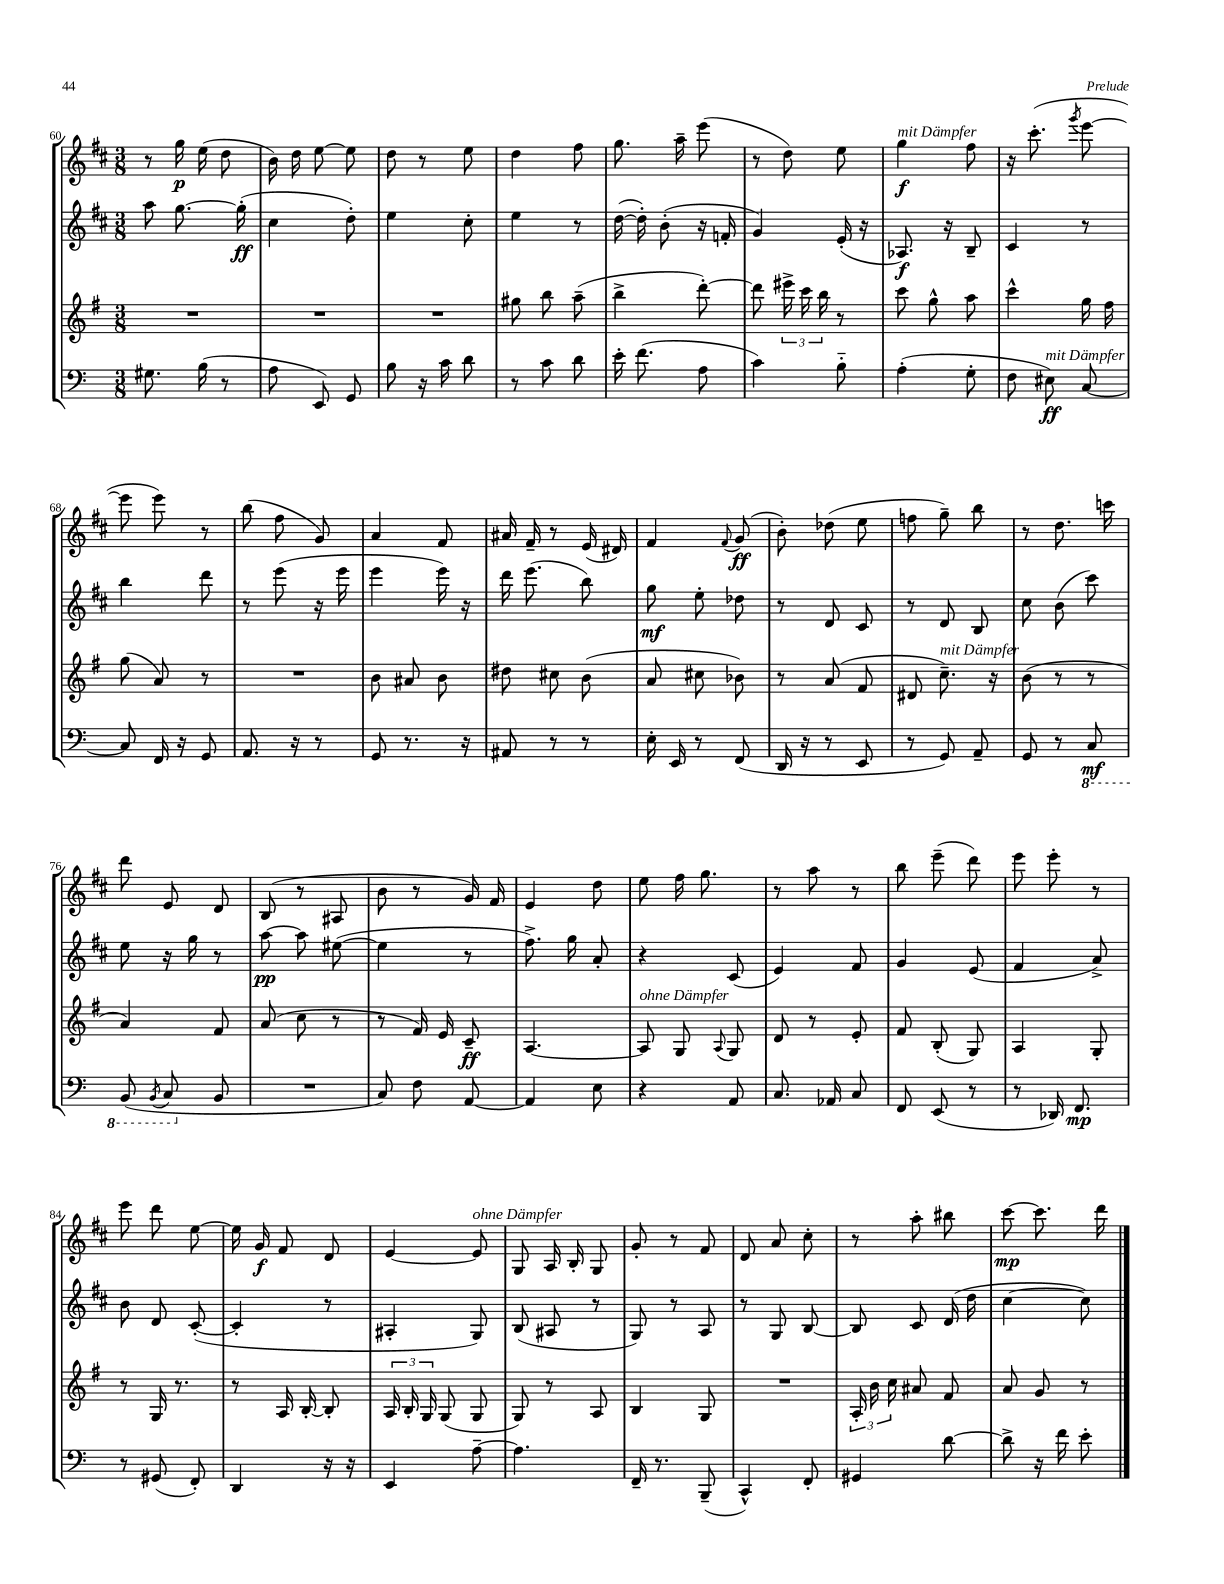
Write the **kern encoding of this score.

**kern	**dynam	**kern	**dynam	**kern	**dynam	**kern	**dynam
*part4	*part4	*part3	*part3	*part2	*part2	*part1	*part1
*staff4	*staff4	*staff3	*staff3	*staff2	*staff2	*staff1	*staff1
*clefF4	*	*clefG2	*	*clefG2	*	*clefG2	*
*k[]	*	*k[f#]	*	*k[f#c#]	*	*k[f#c#]	*
*M3/8	*	*M3/8	*	*M3/8	*	*M3/8	*
=60	=60	=60	=60	=60	=60	=60	=60
8.G#X\	.	4.r	.	8aa\	.	8r	.
.	.	.	.	[8.gg\	.	16gg\	p
(16B\	.	.	.	.	.	(16ee\	.
8r	.	.	.	.	.	8dd\	.
.	.	.	.	(16gg'\]	ff	.	.
=61	=61	=61	=61	=61	=61	=61	=61
8A\	.	4.r	.	4cc#\	.	16b\)	.
.	.	.	.	.	.	16dd\	.
8EE/)	.	.	.	.	.	[8ee\	.
8GG/	.	.	.	8dd'\)	.	8ee\]	.
=62	=62	=62	=62	=62	=62	=62	=62
8B\	.	4.r	.	4ee\	.	8dd\	.
16r	.	.	.	.	.	8r	.
16c\	.	.	.	.	.	.	.
8d\	.	.	.	8cc#'\	.	8ee\	.
=63	=63	=63	=63	=63	=63	=63	=63
8r	.	8gg#X\	.	4ee\	.	4dd\	.
8c\	.	8bb\	.	.	.	.	.
8d\	.	(8aa~\	.	8r	.	8ff#\	.
=64	=64	=64	=64	=64	=64	=64	=64
16e'\	.	4bb^\	.	([16dd\	.	8.gg\	.
(8.f\	.	.	.	16dd'\])	.	.	.
.	.	.	.	(8b'\	.	.	.
.	.	.	.	.	.	16aa~\	.
8A\	.	[8ddd'\)	.	16r	.	(8eee\	.
.	.	.	.	16fn'/	.	.	.
=65	=65	=65	=65	=65	=65	=65	=65
4c\)	.	8ddd\]	.	4g/)	.	8r	.
.	.	24eee#X^\	.	.	.	8dd\)	.
.	.	24ccc\	.	.	.	.	.
.	.	24bb\	.	.	.	.	.
8B\	.	8r	.	(16e'/	.	8ee\	.
.	.	.	.	16r	.	.	.
=66	=66	=66	=66	=66	=66	=66	=66
!	!	!	!	!	!	!LO:TX:a:i:t=mit Dämpfer	!
(4A'\	.	8ccc\	.	8.A-X/)	f	4gg\	f
.	.	8gg^^\	.	.	.	.	.
.	.	.	.	16r	.	.	.
8G'\	.	8aa\	.	8B~/	.	8ff#\	.
=67	=67	=67	=67	=67	=67	=67	=67
8F\	.	4ccc^^\	.	4c#/	.	16r	.
.	.	.	.	.	.	(8.ccc#'\	.
!LO:TX:a:i:t=mit Dämpfer	!	!	!	!	!	!	!
8E#X\)	ff	.	.	.	.	.	.
.	.	.	.	.	.	8qggg/	.
[8C/	.	16gg\	.	8r	.	[8eee\	.
.	.	16ff#\	.	.	.	.	.
!!LO:LB:g=z
=68	=68	=68	=68	=68	=68	=68	=68
8C/]	.	(8gg\	.	4bb\	.	8eee\]	.
16FF/	.	8a/)	.	.	.	8eee\)	.
16r	.	.	.	.	.	.	.
8GG/	.	8r	.	8ddd\	.	8r	.
=69	=69	=69	=69	=69	=69	=69	=69
8.AA/	.	4.r	.	8r	.	(8bb\	.
.	.	.	.	(8eee\	.	8ff#\	.
16r	.	.	.	.	.	.	.
8r	.	.	.	16r	.	8g/)	.
.	.	.	.	16eee\	.	.	.
=70	=70	=70	=70	=70	=70	=70	=70
8GG/	.	8b\	.	4eee\	.	4a/	.
8.r	.	8a#X/	.	.	.	.	.
.	.	8b\	.	16eee\)	.	8f#/	.
16r	.	.	.	16r	.	.	.
=71	=71	=71	=71	=71	=71	=71	=71
8AA#X/	.	8dd#X\	.	16ddd\	.	16a#X/	.
.	.	.	.	(8.eee\	.	16f#~/	.
8r	.	8cc#X\	.	.	.	8r	.
8r	.	(8b\	.	8bb\)	.	(16e/	.
.	.	.	.	.	.	16d#X/)	.
=72	=72	=72	=72	=72	=72	=72	=72
16E'\	.	8a/	.	8gg\	mf	4f#/	.
16EE/	.	.	.	.	.	.	.
8r	.	8cc#X\	.	8ee'\	.	.	.
.	.	.	.	.	.	8qqf#/	.
(8FF/	.	8b-X\)	.	8dd-X\	.	(8g/	ff
=73	=73	=73	=73	=73	=73	=73	=73
16DD/	.	8r	.	8r	.	8b'\)	.
16r	.	.	.	.	.	.	.
8r	.	(8a/	.	8d/	.	(8dd-X\	.
8EE/	.	8f#/	.	8c#/	.	8ee\	.
=74	=74	=74	=74	=74	=74	=74	=74
8r	.	8d#X/	.	8r	.	8ffn\	.
!	!	!LO:TX:a:i:t=mit Dämpfer	!	!	!	!	!
8GG/)	.	8.cc~\)	.	8d/	.	8gg~\)	.
8AA~/	.	.	.	8B/	.	8bb\	.
.	.	16r	.	.	.	.	.
=75	=75	=75	=75	=75	=75	=75	=75
8GG/	.	(8b\	.	8cc#\	.	8r	.
8r	.	8r	.	(8b\	.	8.dd\	.
*8ba	*	*	*	*	*	*	*
8CC/	mf	8r	.	8ccc#\)	.	.	.
.	.	.	.	.	.	16cccn\	.
!!LO:LB:g=z
=76	=76	=76	=76	=76	=76	=76	=76
(8BBB/	.	4a/)	.	8ee\	.	8ddd\	.
8qBBB/	.	.	.	.	.	.	.
8CC/	.	.	.	16r	.	8e/	.
.	.	.	.	16gg\	.	.	.
*X8ba	*	*	*	*	*	*	*
8BB/	.	8f#/	.	8r	.	8d/	.
=77	=77	=77	=77	=77	=77	=77	=77
4.r	.	(8a/	.	[8aa\	pp	(8B/	.
.	.	8cc\	.	8aa\]	.	8r	.
.	.	8r	.	([8ee#X\	.	8A#X/	.
=78	=78	=78	=78	=78	=78	=78	=78
8C/)	.	8r	.	4ee#\]	.	8b\	.
8F\	.	16f#/)	.	.	.	8r	.
.	.	16e/	.	.	.	.	.
[8AA/	.	8c~/	ff	8r	.	16g/)	.
.	.	.	.	.	.	16f#/	.
=79	=79	=79	=79	=79	=79	=79	=79
4AA/]	.	[4.A/	.	8.ff#^\)	.	4e/	.
.	.	.	.	16gg\	.	.	.
8E\	.	.	.	8a'/	.	8dd\	.
=80	=80	=80	=80	=80	=80	=80	=80
!	!	!LO:TX:a:i:t=ohne Dämpfer	!	!	!	!	!
4r	.	8A/]	.	4r	.	8ee\	.
.	.	8G/	.	.	.	16ff#\	.
.	.	.	.	.	.	8.gg\	.
.	.	8qqA/	.	.	.	.	.
8AA/	.	8G/	.	(8c#/	.	.	.
=81	=81	=81	=81	=81	=81	=81	=81
8.C/	.	8d/	.	4e/)	.	8r	.
.	.	8r	.	.	.	8aa\	.
16AA-X/	.	.	.	.	.	.	.
8C/	.	8e'/	.	8f#/	.	8r	.
=82	=82	=82	=82	=82	=82	=82	=82
8FF/	.	8f#/	.	4g/	.	8bb\	.
(8EE/	.	(8B'/	.	.	.	(8eee~\	.
8r	.	8G/)	.	(8e/	.	8ddd\)	.
=83	=83	=83	=83	=83	=83	=83	=83
8r	.	4A/	.	4f#/	.	8eee\	.
16DD-X/)	.	.	.	.	.	8eee'\	.
8.FF/	mp	.	.	.	.	.	.
.	.	8G'/	.	8a^/)	.	8r	.
!!LO:LB:g=z
=84	=84	=84	=84	=84	=84	=84	=84
8r	.	8r	.	8b\	.	8eee\	.
(8GG#X/	.	16G/	.	8d/	.	8ddd\	.
.	.	8.r	.	.	.	.	.
8FF'/)	.	.	.	([8c#'/	.	[8ee\	.
=85	=85	=85	=85	=85	=85	=85	=85
4DD/	.	8r	.	4c#'/]	.	16ee\]	.
.	.	.	.	.	.	16g/	f
.	.	16A/	.	.	.	8f#/	.
.	.	[16B'/	.	.	.	.	.
16r	.	8B'/]	.	8r	.	8d/	.
16r	.	.	.	.	.	.	.
=86	=86	=86	=86	=86	=86	=86	=86
4EE/	.	24A/	.	4A#X'/	.	[4e/	.
.	.	24B'/	.	.	.	.	.
.	.	24G/	.	.	.	.	.
.	.	(8G/	.	.	.	.	.
!	!	!	!	!	!	!LO:TX:a:i:t=ohne Dämpfer	!
[8A~\	.	8G/	.	8G/)	.	8e/]	.
=87	=87	=87	=87	=87	=87	=87	=87
4.A\]	.	8G/)	.	(8B/	.	8G/	.
.	.	8r	.	8A#X/	.	16A/	.
.	.	.	.	.	.	16B'/	.
.	.	8A/	.	8r	.	8G/	.
=88	=88	=88	=88	=88	=88	=88	=88
16FF~/	.	4B/	.	8G/)	.	8g'/	.
8.r	.	.	.	.	.	.	.
.	.	.	.	8r	.	8r	.
(8BBB~/	.	8G/	.	8A/	.	8f#/	.
=89	=89	=89	=89	=89	=89	=89	=89
4CC^^/)	.	4.r	.	8r	.	8d/	.
.	.	.	.	8G/	.	8a/	.
8FF'/	.	.	.	[8B/	.	8cc#'\	.
=90	=90	=90	=90	=90	=90	=90	=90
4GG#X/	.	24A'/	.	8B/]	.	8r	.
.	.	24b\	.	.	.	.	.
.	.	24cc\	.	.	.	.	.
.	.	8a#X/	.	8c#/	.	8aa'\	.
[8d\	.	8f#/	.	(16d/	.	8bb#X\	.
.	.	.	.	16dd\	.	.	.
=91	=91	=91	=91	=91	=91	=91	=91
8d^\]	.	8a/	.	[4cc#\	.	[8ccc#\	mp
16r	.	8g/	.	.	.	8.ccc#\]	.
16f\	.	.	.	.	.	.	.
8e'\	.	8r	.	8cc#\])	.	.	.
.	.	.	.	.	.	16ddd\	.
==	==	==	==	==	==	==	==
*-	*-	*-	*-	*-	*-	*-	*-
